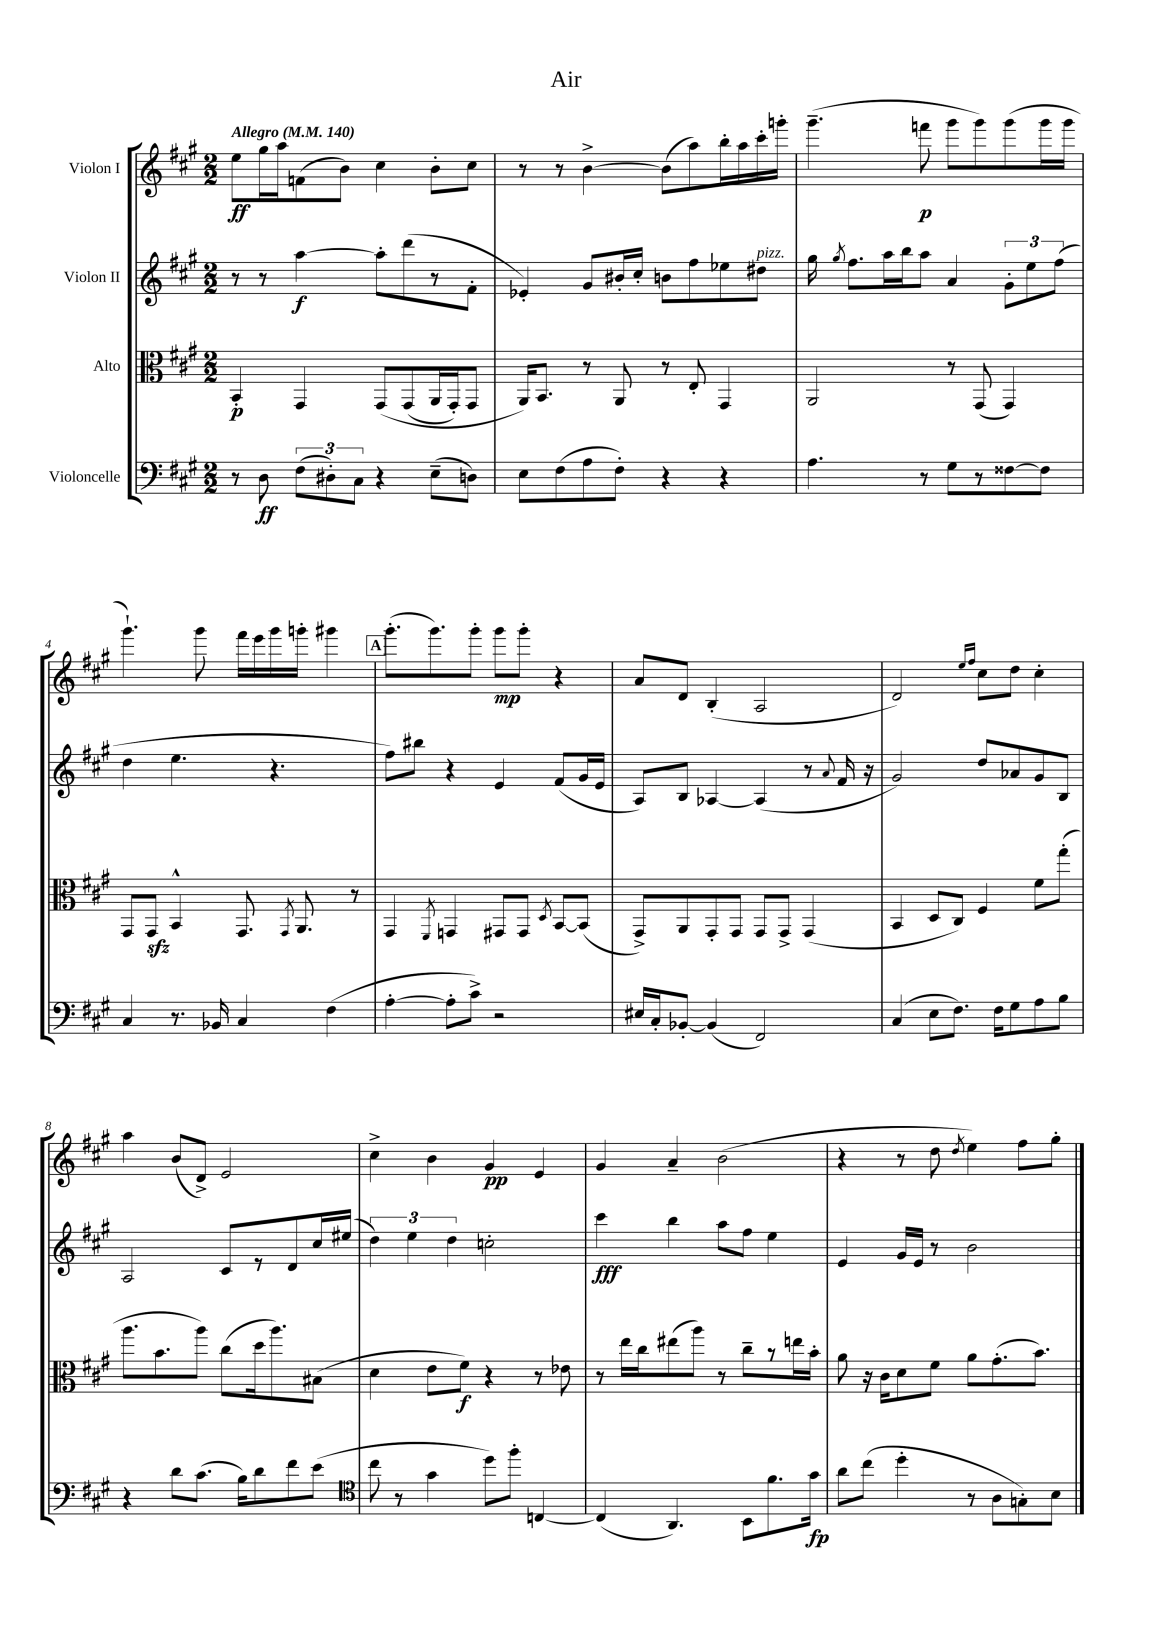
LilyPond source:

\header { title = "Air" }
<<
\new StaffGroup <<
\new Staff = "s0" \with { instrumentName = "Violon I" } {
    \clef treble \key a \major \numericTimeSignature \time 2/2 \tempo "Allegro" 4 = 140
    \autoBeamOff e''8[\ff gis''16 a''16 f'8( b'8]) cis''4 b'8[-. cis''8] |
    r8 r8 b'4~-> b'8[( a''8) b''16-. a''16 cis'''16-. g'''16]-. |
    gis'''4.--( f'''8\p gis'''8[ gis'''8) gis'''8( gis'''16 gis'''16] |
    gis'''4.-!) gis'''8 fis'''16[ e'''16 gis'''16 g'''16]-. gis'''4 |
    \mark \markup { \box "A" } gis'''8.[-.( gis'''8.) gis'''8]-. gis'''8[\mp gis'''8]-. r4 |
    a'8[ d'8] b4-.( a2 |
    d'2) \grace { e''16[ fis''16] } cis''8[ d''8] cis''4-. |
    a''4 b'8[( d'8]->) e'2 |
    cis''4-> b'4 gis'4\pp e'4 |
    gis'4 a'4-- b'2( |
    r4 r8 d''8 \acciaccatura { d''8 } e''4) fis''8[ gis''8]-. \bar "|." |
}
\new Staff = "s1" \with { instrumentName = "Violon II" } {
    \clef treble \key a \major \numericTimeSignature \time 2/2
    \autoBeamOff r8 r8 a''4~\f a''8[-. d'''8( r8 fis'8]-. |
    ees'4-.) gis'8[ bis'16-. cis''16]-. b'8[ fis''8 ees''8 dis''8]^\markup { \italic "pizz." } |
    gis''16 \acciaccatura { gis''8 } fis''8.[ a''16 b''16 a''8] a'4 \tuplet 3/2 { gis'8[-. e''8 fis''8]( } |
    d''4 e''4. r4. |
    \mark \markup { \box "A" } fis''8[) bis''8] r4 e'4 fis'8[( gis'16 e'16] |
    a8[) b8] aes4~ aes4( r8 \appoggiatura { a'8 } fis'16 r16 |
    gis'2) d''8[ aes'8 gis'8 b8] |
    a2 cis'8[ r8 d'8 cis''16 eis''16]( |
    \tuplet 3/2 { d''4) e''4 d''4 } c''2-. |
    cis'''4\fff b''4 a''8[ fis''8] e''4 |
    e'4 gis'16[ e'16] r8 b'2 \bar "|." |
}
\new Staff = "s2" \with { instrumentName = "Alto" } {
    \clef alto \key a \major \numericTimeSignature \time 2/2
    \autoBeamOff b,4-.\p gis,4 gis,8[\( gis,8( a,16 gis,16-.) gis,8] |
    a,16[\) b,8.] r8 a,8 r8 e8-. gis,4 |
    a,2 r8 gis,8( gis,4) |
    gis,8[ gis,8]\sfz b,4-^ gis,8. \acciaccatura { gis,8 } a,8. r8 |
    \mark \markup { \box "A" } gis,4 \acciaccatura { fis,8 } g,4 gis,8[ gis,8] \acciaccatura { d8 } b,8[~ b,8]( |
    gis,8[->) a,8 gis,8-. gis,8] gis,8[ gis,8]-> gis,4( |
    b,4 d8[ cis8]) fis4 fis'8[ gis''8]-.( |
    a''8.[ b'8. a''8]) cis''8[( d''16 a''8.) bis8]( |
    d'4 e'8[ fis'8]\f) r4 r8 ees'8 |
    r8 e''16[ cis''16 eis''8( a''8]) r8 cis''8[-- r8 e''16 b'16]-. |
    a'8 r16 cis'16[ d'8 fis'8] a'8[ gis'8.-.( b'8.]) \bar "|." |
}
\new Staff = "s3" \with { instrumentName = "Violoncelle" } {
    \clef bass \key a \major \numericTimeSignature \time 2/2
    \autoBeamOff r8 d8\ff \tuplet 3/2 { fis8[( dis8-.) cis8] } r4 e8[--( d8]) |
    e8[ fis8( a8 fis8]-.) r4 r4 |
    a4. r8 gis8[ r8 fisis8~ fisis8] |
    cis4 r8. bes,16 cis4 fis4( |
    \mark \markup { \box "A" } a4~-. a8[-. cis'8]->) r2 |
    eis16[ cis16-. bes,8]~-. bes,4( fis,2) |
    cis4( e8[ fis8.]) fis16[ gis8 a8 b8] |
    r4 d'8[ cis'8.]( b16[) d'8 fis'8 e'8]( |
    \clef tenor cis''8 r8 gis'4 d''8[) fis''8]-. c4~ |
    c4( a,4.) b,8[ fis'8. gis'16]\fp |
    a'8[ cis''8]( d''4-. r8 a8[ g8-.) b8] \bar "|." |
}
>>
>>
